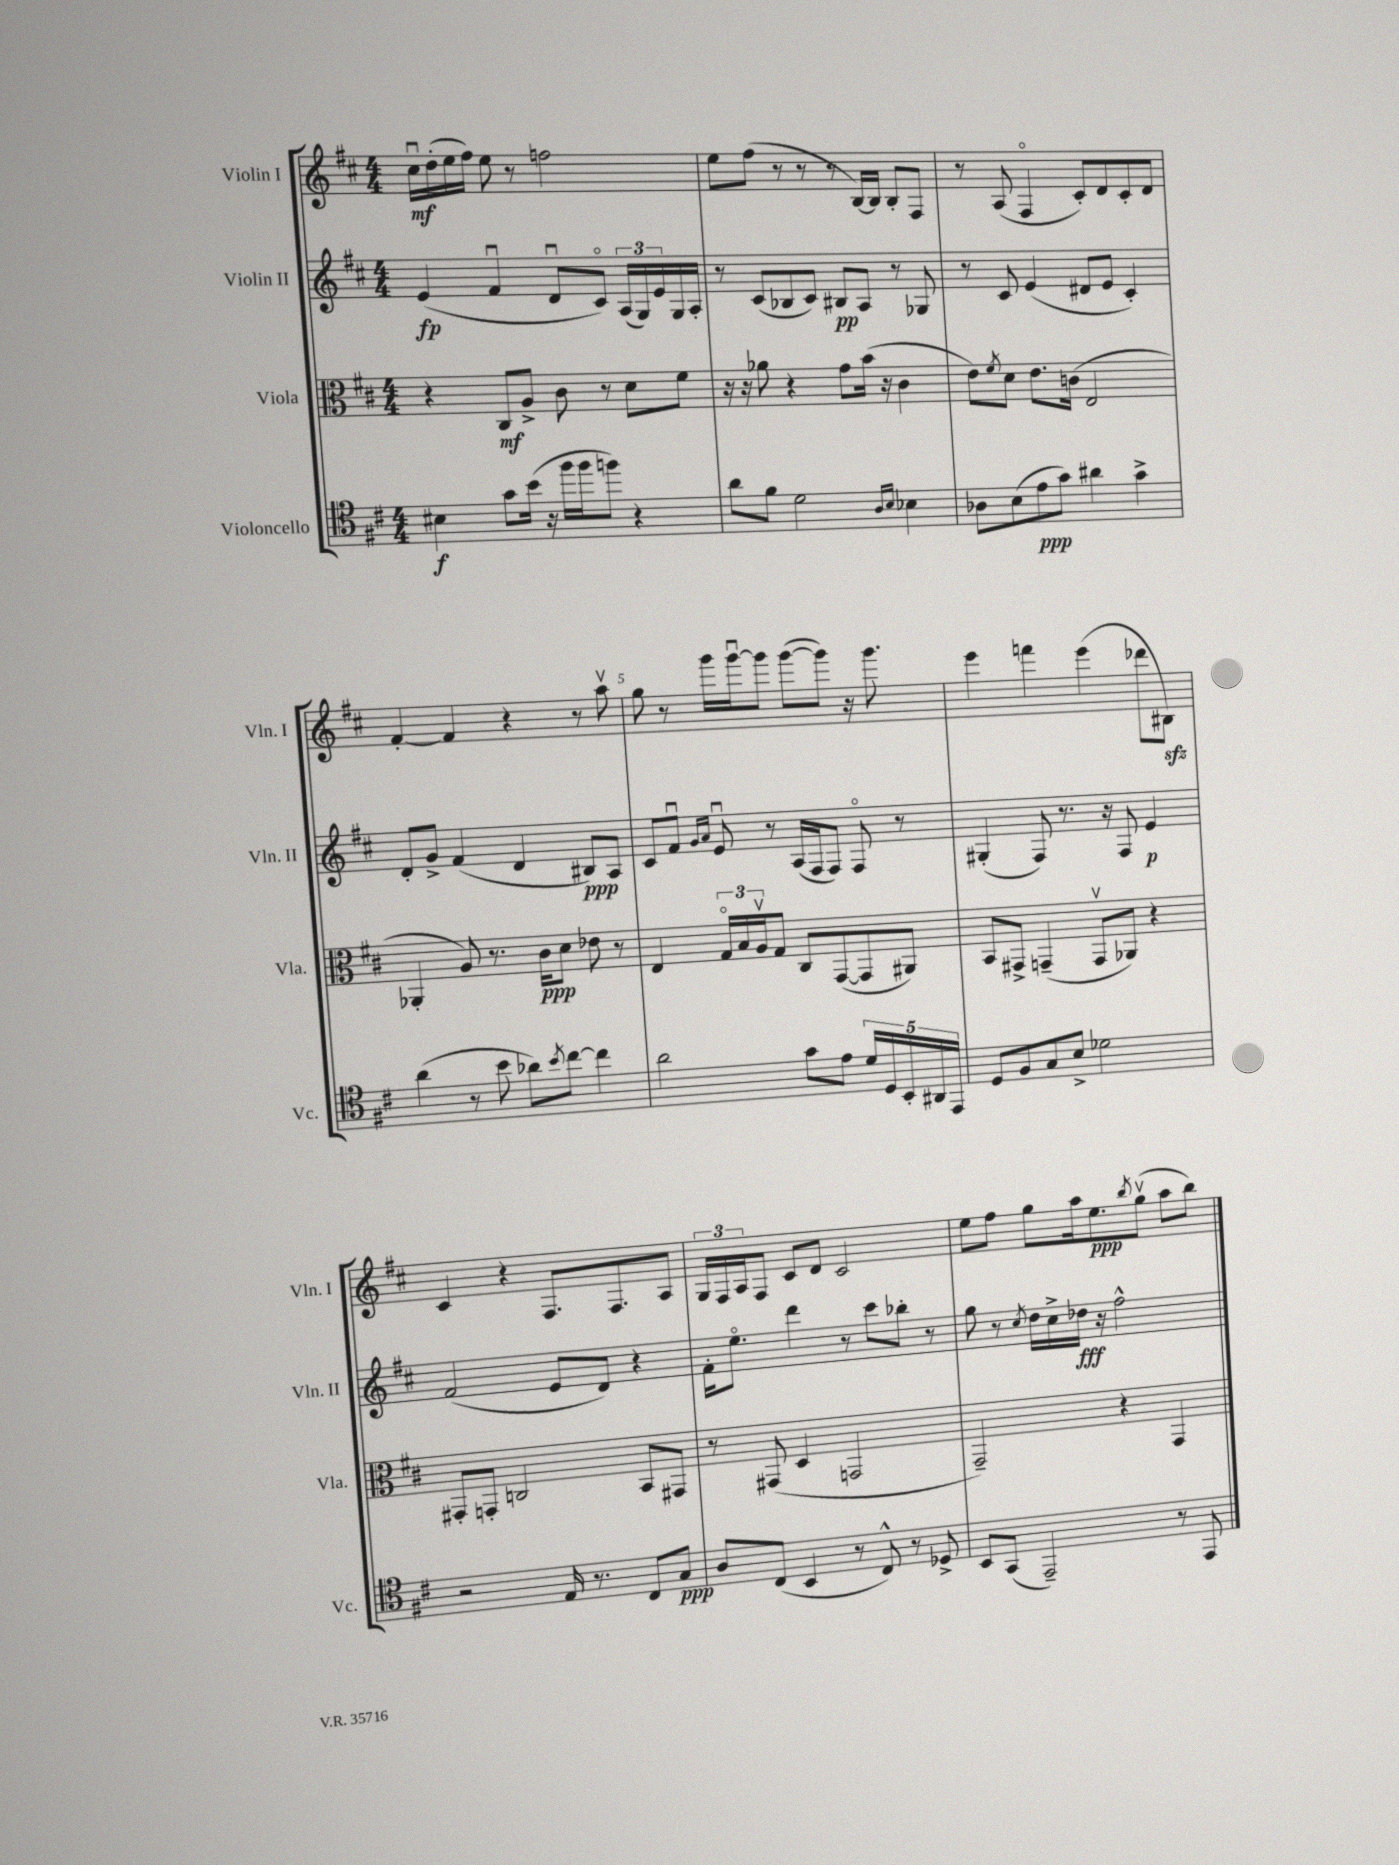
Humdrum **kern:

**kern	**kern	**kern	**kern
*staff4	*staff3	*staff2	*staff1
*clefC4	*clefC3	*clefG2	*clefG2
*k[f#c#]	*k[f#c#]	*k[f#c#]	*k[f#c#]
*M4/4	*M4/4	*M4/4	*M4/4
4B#\	4r	(4e/	16cc#u\LL
.	.	.	(16dd'\
.	.	.	16ee\
.	.	.	16ff#\JJ)
8g\L	8C#/L	4f#u/	8ee\
(16b\Jk	8A^/J	.	8r
16r	.	.	.
16ff#\LL	8c#\	8du/L	2ff\
16ff#\J	.	.	.
8ff\J)	8r	8c#o/J)	.
4r	8d\L	(24A/LL	.
.	.	24G/)	.
.	.	24e/	.
.	8f#\J	16G/	.
.	.	16A'/JJ	.
=	=	=	=
8a\L	16r	8r	8ee\L
.	16r	.	.
8f#\J	8a-\	(8c#/L	(8ff#\J
2d\	4r	8B-/	8r
.	.	8c#/J)	8r
.	8g\L	8B#/L	8r
.	(16b\Jk	8A/J	[16B/LL)
.	16r	.	16B/]JJ
16qqA/LL	.	.	.
16qqB/JJ	.	.	.
4B-\	4c#\	8r	8B'/L
.	.	8G-/	8F#/J
=	=	=	=
8A-\L	8e\L)	8r	8r
.	8qf#/	.	.
(8B\	8d\J	8c#/	(8A/
8e\	8.e\L	(4e/	4F#o/
8g\J)	.	.	.
.	(16c\Jk	.	.
4a#\	2E/	8d#/L	8c#'/L)
.	.	8e/J	8d/
4g^\	.	4c#'/)	8c#'/
.	.	.	8d/J
=	=	=	=
(4a\	4AA-'/	8d'/L	[4f#'/
.	.	8g^/J	.
8r	8A/)	(4f#/	4f#/]
8b\	8.r	.	.
8a-\L)	.	4d/	4r
.	16c#\LK	.	.
8qb/	.	.	.
[8cc#\J	8d\J	.	.
4cc#\]	8e-\	8B#/L)	8r
.	8r	8A/J	8aav\
=	=	=	=
2a\	4E/	8c#/L	8gg\
.	.	8f#u/J	8r
.	.	16qqg/LL	.
.	.	16qqa/JJ	.
.	24Go/LL	8eu/	16ggg\LL
.	24B/	.	.
.	.	.	[16gggu\J
.	24Av/J	.	.
.	8G/J	8r	8ggg\]J
8g\L	8C#/L	(16A/LL	([8ggg\L
.	.	16F#/J	.
8e\J	([8GG/	8F#/J)	8ggg\]J)
20d/LL	8GG/]	8F#o/	16r
20D/	.	.	.
.	.	.	8.ggg\
20BB'/	.	.	.
.	8AA#/J)	8r	.
20AA#/	.	.	.
20EE/JJ	.	.	.
=	=	=	=
8D/L	8BB/L	(4G#'/	4eee\
8F#/	8GG#^/J	.	.
8G/	(4GG~/	8F#/)	4fff\
8B^/J	.	8.r	.
2d-\	8GGv/L	.	(4eee\
.	.	16r	.
.	8AA-/J)	8F#/	.
.	4r	4e/	8ddd-\L
.	.	.	8B#\J)
=	=	=	=
2r	8GG#'/L	(2f#/	4c#/
.	8GG'/J	.	.
.	2C/	.	4r
16E/	.	8e/L	8.F#/L
8.r	.	.	.
.	.	8d/J)	.
.	.	.	8.F#/
8C#/L	8BB/L	4r	.
8G/J	8GG#/J	.	8A/J
=	=	=	=
8A/L	8r	16f#'\LK	24G/LL
.	.	.	24F#/
.	.	8.eeo\J	.
.	.	.	24A/J
(8C#/J	(8GG#/	.	8F#/J
4BB/	4D/	4ddd\	8c#/L
.	.	.	8d/J
8r	2GG/	8r	2c#/
8C#^^/)	.	8ccc#\L	.
8r	.	8bb-'\J	.
8D-^/	.	8r	.
=	=	=	=
8BB/L	2GG~/)	8gg\	8ee\L
(8GG/J	.	8r	8ff#\J
.	.	8qcc#/	.
2EE~/)	.	16dd\LL	8gg\L
.	.	16cc#^\	.
.	.	16dd-\JJ	16aa\k
.	.	16r	8.ee\
.	4r	2ff#^^\	.
.	.	.	8qbb/
.	.	.	(8ggv\J
8r	4GG/	.	8aa\L
8EE/	.	.	8bb\J)
==	==	==	==
*-	*-	*-	*-
